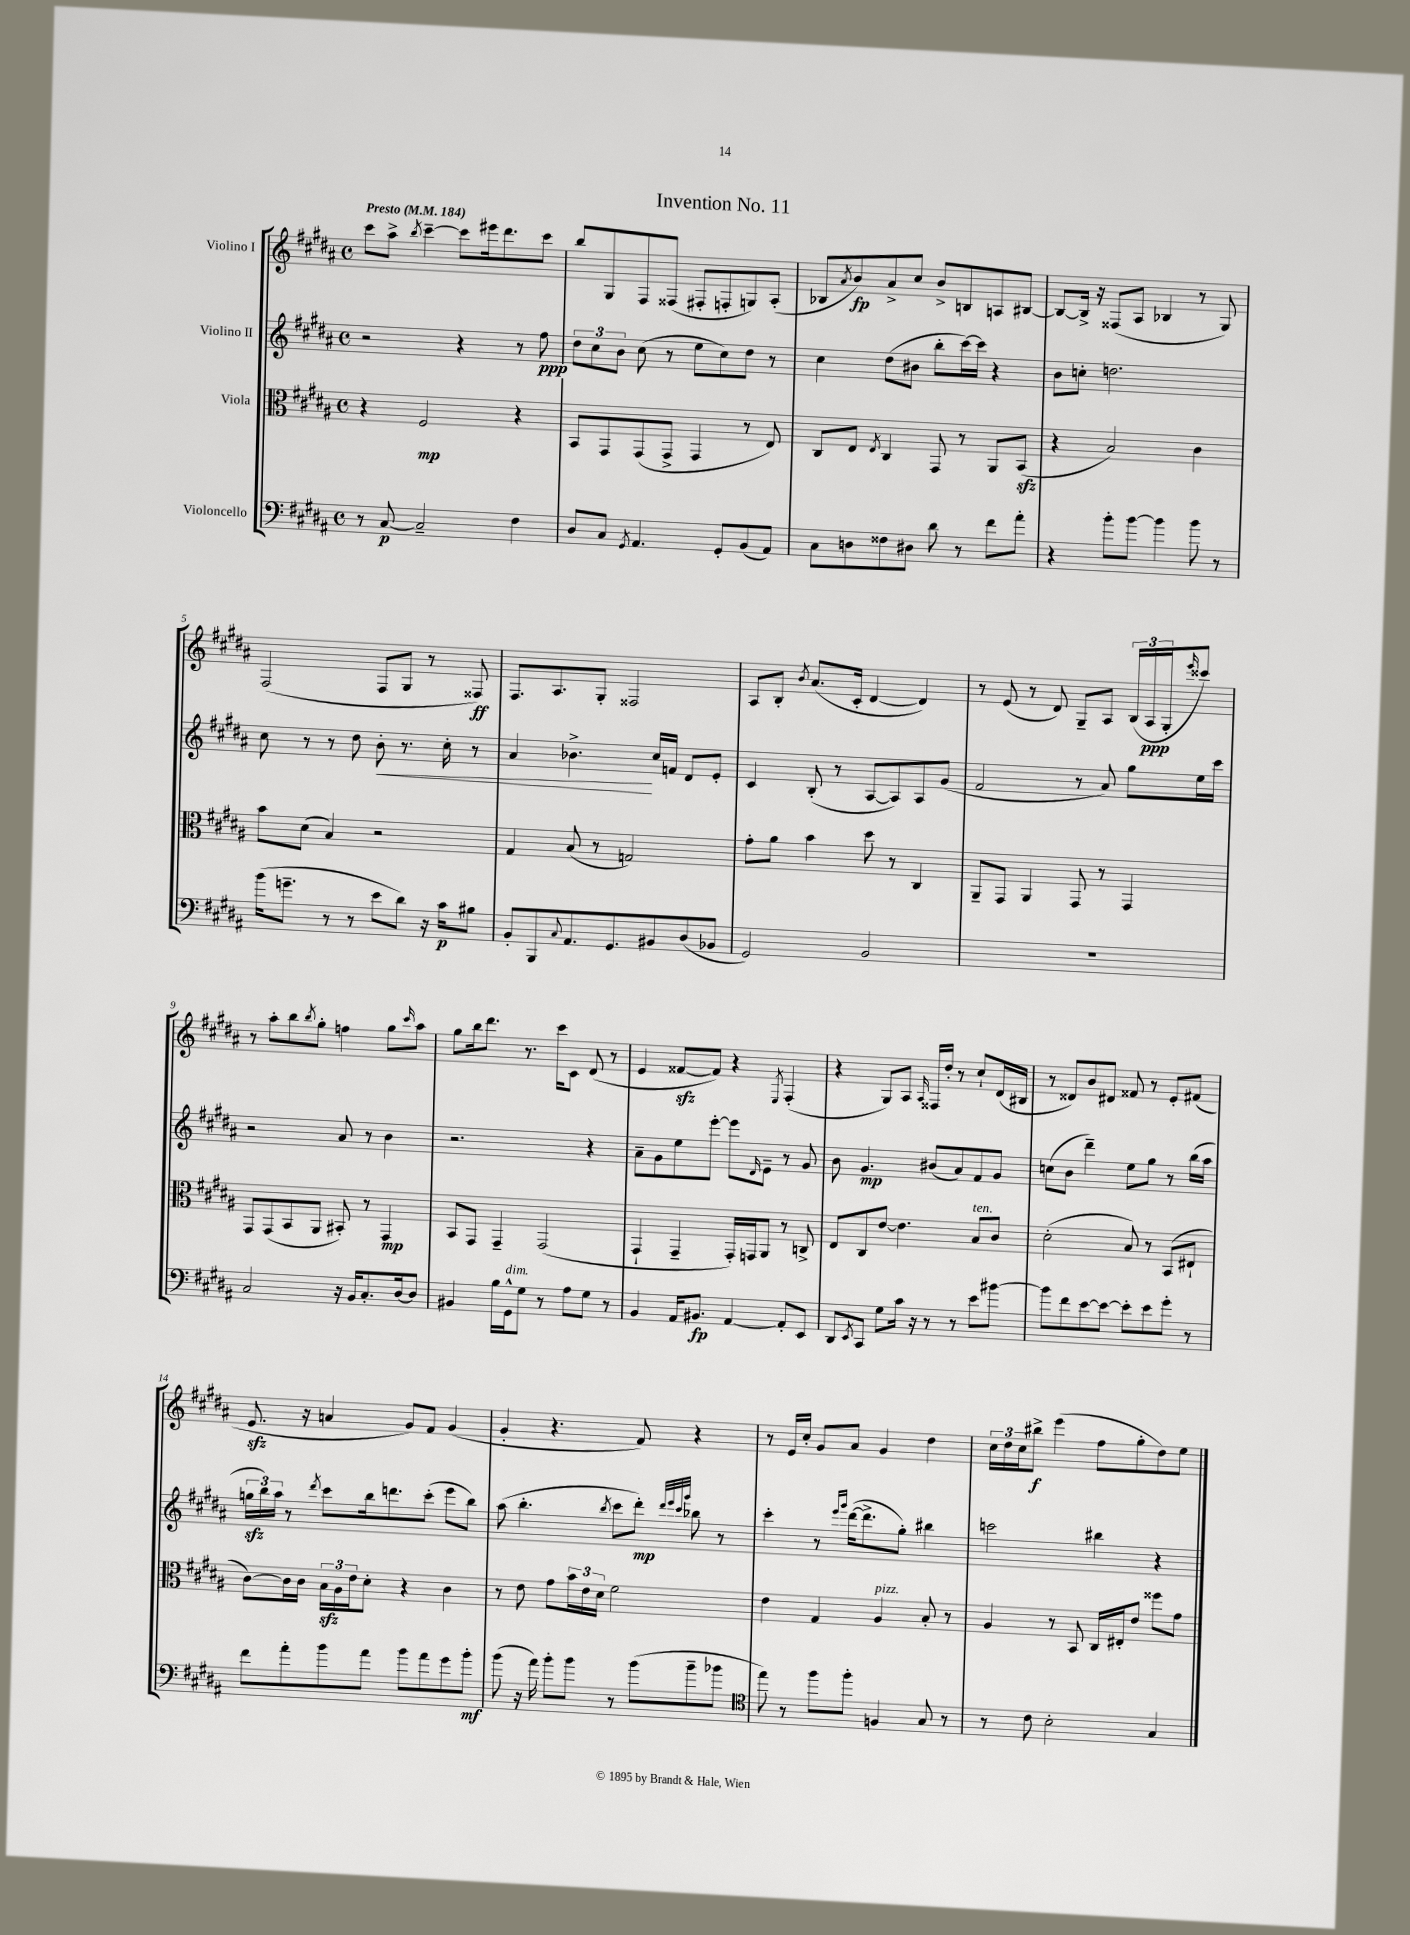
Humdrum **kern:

**kern	**dynam	**kern	**dynam	**kern	**dynam	**kern	**dynam
*part4	*part4	*part3	*part3	*part2	*part2	*part1	*part1
*staff4	*staff4	*staff3	*staff3	*staff2	*staff2	*staff1	*staff1
*I"Violoncello	*	*I"Viola	*	*I"Violino II	*	*I"Violino I	*
*clefF4	*	*clefC3	*	*clefG2	*	*clefG2	*
*k[f#c#g#d#a#]	*	*k[f#c#g#d#a#]	*	*k[f#c#g#d#a#]	*	*k[f#c#g#d#a#]	*
*M4/4	*	*M4/4	*	*M4/4	*	*M4/4	*
*met(c)	*	*met(c)	*	*met(c)	*	*met(c)	*
*MM184	*	*MM184	*	*MM184	*	*MM184	*
=1	=1	=1	=1	=1	=1	=1	=1
!	!	!	!	!	!	!LO:TX:a:B:t=Presto	!
8r	.	4r	.	2r	.	8ccc#\L	.
[8C#/	p	.	.	.	.	8aa#^\J	.
.	.	.	.	.	.	8qbb/	.
2C#~/]	.	2F#/	mp	.	.	[4ccc#~\	.
.	.	.	.	4r	.	8ccc#\L]	.
.	.	.	.	.	.	16eee#X\k	.
.	.	.	.	.	.	8.ddd#\	.
4F#\	.	4r	.	8r	.	.	.
.	.	.	.	8ff#\	ppp	8ccc#\J	.
=2	=2	=2	=2	=2	=2	=2	=2
8D#/L	.	8BB/L	.	12dd#\L	.	8bb/L	.
.	.	.	.	12cc#\	.	.	.
8C#/J	.	8GG#/	.	.	.	8G#/	.
.	.	.	.	12b\J	.	.	.
8qGG#/	.	.	.	.	.	.	.
4.AA#/	.	(8GG#/	.	(8cc#\	.	8F#/	.
.	.	8GG#^/J	.	8r	.	(8F##X/J	.
.	.	4GG#/	.	8ee\L	.	8F#X'/L	.
8GG#'/L	.	.	.	8cc#\)	.	8Fn'/	.
(8BB/	.	8r	.	8dd#\J	.	8Gn/)	.
8AA#/J)	.	8E/)	.	8r	.	(8A#'/J	.
=3	=3	=3	=3	=3	=3	=3	=3
8C#\L	.	8C#/L	.	4cc#\	.	8B-X/L	.
.	.	.	.	.	.	8qa#/	.
8Dn\	.	8E/J	.	.	.	8b/)	fp
.	.	8qE/	.	.	.	.	.
8F##X\	.	4C#/	.	(8dd#\L	.	8a#^/	.
8D#X\J	.	.	.	8b#X\J	.	8cc#/J	.
8d#\	.	8GG#/	.	8bb'\L	.	8b^/L	.
8r	.	8r	.	[16ccc#\L)	.	8Bn/	.
.	.	.	.	16ccc#\JJ]	.	.	.
8f#\L	.	8AA#/L	.	4r	.	8An/	.
8a#'\J	.	(8BBzz/J	.	.	.	[8B#X/J	.
=4	=4	=4	=4	=4	=4	=4	=4
4r	.	4r	.	8b\L	.	8B#/L_	.
.	.	.	.	8ccn'\J	.	16B#^/Jk]	.
.	.	.	.	.	.	16r	.
8b'\L	.	2B/)	.	2.ddn\	.	(8F##X/L	.
[8b\J	.	.	.	.	.	8A#/J	.
4b\]	.	.	.	.	.	4B-X/	.
8b\	.	4c#\	.	.	.	8r	.
8r	.	.	.	.	.	8G#/)	.
!!LO:LB:g=z
=5	=5	=5	=5	=5	=5	=5	=5
(16b\KL	.	8b\L	.	8cc#\	.	(2F#/	.
8.gn~\J	.	.	.	.	.	.	.
.	.	(8d#\J	.	8r	.	.	.
8r	.	4B/)	.	8r	.	.	.
8r	.	.	.	8dd#\	.	.	.
!	!	!	!	!	!LO:HP:b	!	!
8e\L	.	2r	.	8b'\	<	8F#/L	.
8d#\J)	.	.	.	8.r	.	8G#/J	.
16r	.	.	.	.	.	8r	.
16c#\KL	p	.	.	16cc#'\	.	.	.
8B#X\J	.	.	.	8r	.	8F##X/)	ff
=6	=6	=6	=6	=6	=6	=6	=6
8BB'/L	.	4G#/	.	4a#/	.	8.F#/L	.
8BBB/	.	.	.	.	.	.	.
.	.	.	.	.	.	8.A#/	.
8qqC#/	.	.	.	.	.	.	.
8.AA#/	.	(8B/	.	4.b-X^\	.	.	.
.	.	8r	.	.	.	8G#'/J	.
8.GG#/	.	.	.	.	.	.	.
.	.	2Gn/)	.	.	.	2F##X/	.
8BB#X/	.	.	.	16cc#/LL	[	.	.
.	.	.	.	16fn/JJ	.	.	.
(8D#/	.	.	.	8d#/L	.	.	.
8BB-X/J	.	.	.	8e'/J	.	.	.
=7	=7	=7	=7	=7	=7	=7	=7
2GG#/)	.	8g#'\L	.	4c#/	.	8A#/L	.
.	.	8a#\J	.	.	.	8B'/J	.
.	.	.	.	.	.	8qb/	.
.	.	4b\	.	(8B'/	.	(8.a#/L	.
.	.	.	.	8r	.	.	.
.	.	.	.	.	.	16c#'/Jk	.
2BB/	.	8dd#\	.	[8A#/L	.	[4d#/	.
.	.	8r	.	8A#/])	.	.	.
.	.	4C#/	.	8A#/	.	4d#/])	.
.	.	.	.	(8g#/J	.	.	.
=8	=8	=8	=8	=8	=8	=8	=8
1r	.	8AA#~/L	.	2f#/	.	8r	.
.	.	8GG#/J	.	.	.	(8e/	.
.	.	4AA#/	.	.	.	8r	.
.	.	.	.	.	.	8d#/)	.
.	.	8GG#/	.	8r	.	8G#~/L	.
.	.	8r	.	8a#/)	.	8A#/J	.
.	.	4GG#/	.	8gg#\L	.	(24B/LL	.
.	.	.	.	.	.	24A#/	ppp
.	.	.	.	.	.	24G#'/J	.
.	.	.	.	.	.	16qqeee/	.
.	.	.	.	16ee\L	.	8ccc##X/J)	.
.	.	.	.	16ccc#\JJ	.	.	.
!!LO:LB:g=z
=9	=9	=9	=9	=9	=9	=9	=9
2C#/	.	8GG#/L	.	2r	.	8r	.
.	.	(8GG#/	.	.	.	8aa#'\L	.
.	.	8BB/	.	.	.	8bb\	.
.	.	.	.	.	.	8qbb/	.
.	.	8AA#/J	.	.	.	8gg#'\J	.
16r	.	8BB#X'/)	.	8a#/	.	4ffn\	.
16BB/KL	.	.	.	.	.	.	.
8.C#'/	.	8r	.	8r	.	.	.
.	.	4GG#/	mp	4b\	.	8gg#\L	.
[16D#/k	.	.	.	.	.	.	.
.	.	.	.	.	.	16qqccc#/	.
8D#/J]	.	.	.	.	.	8aa#\J	.
=10	=10	=10	=10	=10	=10	=10	=10
4BB#X/	.	8BB/L	.	2.r	.	8gg#\L	.
.	.	8GG#/J	.	.	.	16bb\k	.
.	.	.	.	.	.	8.ddd#\J	.
16B\LL	.	4GG#~/	.	.	.	.	.
!LO:TX:a:i:t=dim.	!	!	!	!	!	!	!
16GG#^^\J	.	.	.	.	.	.	.
8G#\J	.	.	.	.	.	8.r	.
8r	.	(2GG#/	.	.	.	.	.
.	.	.	.	.	.	16ccc#\KL	.
8A#\L	.	.	.	.	.	8c#\J	.
8G#\J	.	.	.	4r	.	(8d#/	.
8r	.	.	.	.	.	8r	.
=11	=11	=11	=11	=11	=11	=11	=11
4BB/	.	4GG#`/	.	8a#~\L	.	4e/	.
.	.	.	.	8g#\	.	.	.
16AA#/KL	.	4GG#~/	.	8ee\	.	[8f##Xzz/L	.
8.BB#X/J	fp	.	.	.	.	.	.
.	.	.	.	[8eee'\J	.	8f##/J])	.
[4AA#/	.	16GG#'/LL)	.	8eee\L]	.	4r	.
.	.	16GGn/J	.	.	.	.	.
.	.	.	.	16qqd#/	.	.	.
.	.	8AA#/J	.	8e~\J	.	.	.
.	.	.	.	.	.	8qE/	.
8AA#'/L]	.	8r	.	8r	.	(4F#'/	.
8EE/J	.	8Cn^/	.	8g#/	.	.	.
=12	=12	=12	=12	=12	=12	=12	=12
8DD#/L	.	8E/L	.	8b\	.	4r	.
8qEE/	.	.	.	.	.	.	.
8CC#/J	.	8C#/	.	4.g#/	mp	.	.
8G#\L	.	[8e/J	.	.	.	8G#/L)	.
16c#\Jk	.	4.e\]	.	.	.	8A#/J	.
16r	.	.	.	.	.	.	.
.	.	.	.	.	.	16qqA#/	.
8r	.	.	.	(8b#X/L	.	16F##X/LL	.
.	.	.	.	.	.	16dd#'/JJ	.
8r	.	.	.	8a#/)	.	8r	.
!	!	!LO:TX:a:i:t=ten.	!	!	!	!	!
8e\L	.	8B/L	.	8f#/	.	8cc#`/L	.
[8b#X\J	.	8c#/J	.	8g#/J	.	(16d#/L	.
.	.	.	.	.	.	16B#X/JJ	.
=13	=13	=13	=13	=13	=13	=13	=13
8b#\L]	.	(2d#'\	.	(8ccn\L	.	8r	.
8f#\	.	.	.	8b\J	.	8d##X/L)	.
[8e\	.	.	.	4ddd#~\)	.	8b/	.
8e\J_	.	.	.	.	.	8d#X/J	.
8e'\L]	.	8B/)	.	8ee\L	.	8f##X/	.
8e\	.	8r	.	8gg#\J	.	8r	.
8g#'\J	.	(8BB/L	.	8r	.	8e'/L	.
8r	.	8E#X`/J	.	(16bb\LL	.	(8f#X/J	.
.	.	.	.	16aa#\JJ	.	.	.
!!LO:LB:g=z
=14	=14	=14	=14	=14	=14	=14	=14
8f#\L	.	[8c#\L)	.	24ggnzz\LL	.	8.ezz/	.
.	.	.	.	24bb\)	.	.	.
.	.	.	.	24aa#\JJ	.	.	.
8a#'\	.	16c#\L]	.	8r	.	.	.
.	.	16c#\JJ	.	.	.	16r	.
.	.	.	.	8qddd#/	.	.	.
8b\	.	24Bzz\LL	.	8ccc#\L	.	4an/	.
.	.	24A#\	.	.	.	.	.
.	.	24e\J	.	.	.	.	.
8a#\J	.	8d#'\J	.	16bb\k	.	.	.
.	.	.	.	8.dddn\	.	.	.
8b\L	.	4r	.	.	.	8g#/L)	.
8a#\	.	.	.	(8ccc#'\J	.	8f#/J	.
8g#\	.	4c#\	.	8eee\L	.	(4g#/	.
8b'\J	mf	.	.	8bb\J)	.	.	.
=15	=15	=15	=15	=15	=15	=15	=15
(8b\	.	8r	.	(8aa#\	.	4g#'/	.
16r	.	8e\	.	4.bb'\	.	.	.
16a#\)	.	.	.	.	.	.	.
8b'\L	.	8g#\L	.	.	.	4.r	.
8b\J	.	24b\L	.	.	.	.	.
.	.	24e\	.	.	.	.	.
.	.	24d#\JJ	.	.	.	.	.
.	.	.	.	8qbb/	.	.	.
8r	.	2f#\	.	8ccc#\L	.	.	.
(8b\L	.	.	.	8ddd#'\J)	mp	8f#/)	.
.	.	.	.	32qqddd#/LLL	.	.	.
.	.	.	.	32qqeee/	.	.	.
.	.	.	.	32qqccc#/	.	.	.
.	.	.	.	32qqggg#/JJJ	.	.	.
8b~\	.	.	.	8bb-X\	.	4r	.
8b-X\J	.	.	.	8r	.	.	.
=16	=16	=16	=16	=16	=16	=16	=16
*clefC4	*	*	*	*	*	*	*
8ee\)	.	4e\	.	4ccc#'\	.	8r	.
8r	.	.	.	.	.	16e/LL	.
.	.	.	.	.	.	16cc#'/JJ	.
8ff#\L	.	4G#/	.	8r	.	8g#/L	.
.	.	.	.	16qqeee/LL	.	.	.
.	.	.	.	16qqggg#/JJ	.	.	.
8ff#'\J	.	.	.	([16ddd#\KL	.	8a#/J	.
.	.	.	.	8.ddd#^\]	.	.	.
!	!	!LO:TX:a:i:t=pizz.	!	!	!	!	!
4Fn/	.	4A#/	.	.	.	4g#/	.
.	.	.	.	8gg#'\J)	.	.	.
8G#/	.	8B'/	.	4bb#X\	.	4dd#\	.
8r	.	8r	.	.	.	.	.
=17	=17	=17	=17	=17	=17	=17	=17
8r	.	4A#/	.	2cccn\	.	24cc#\LL	.
.	.	.	.	.	.	24dd#\	.
.	.	.	.	.	.	24cc#\J	.
8c#\	.	.	.	.	.	8bb#X^\J	f
2B'\	.	8r	.	.	.	(4eee\	.
.	.	8BB/	.	.	.	.	.
.	.	16C#/LL	.	4bb#X\	.	8ff#\L	.
.	.	16E#X'/J	.	.	.	.	.
.	.	8e/J	.	.	.	8gg#'\	.
4G#/	.	8ff##X\L	.	4r	.	8dd#\)	.
.	.	8g#\J	.	.	.	8ee\J	.
==	==	==	==	==	==	==	==
*-	*-	*-	*-	*-	*-	*-	*-
